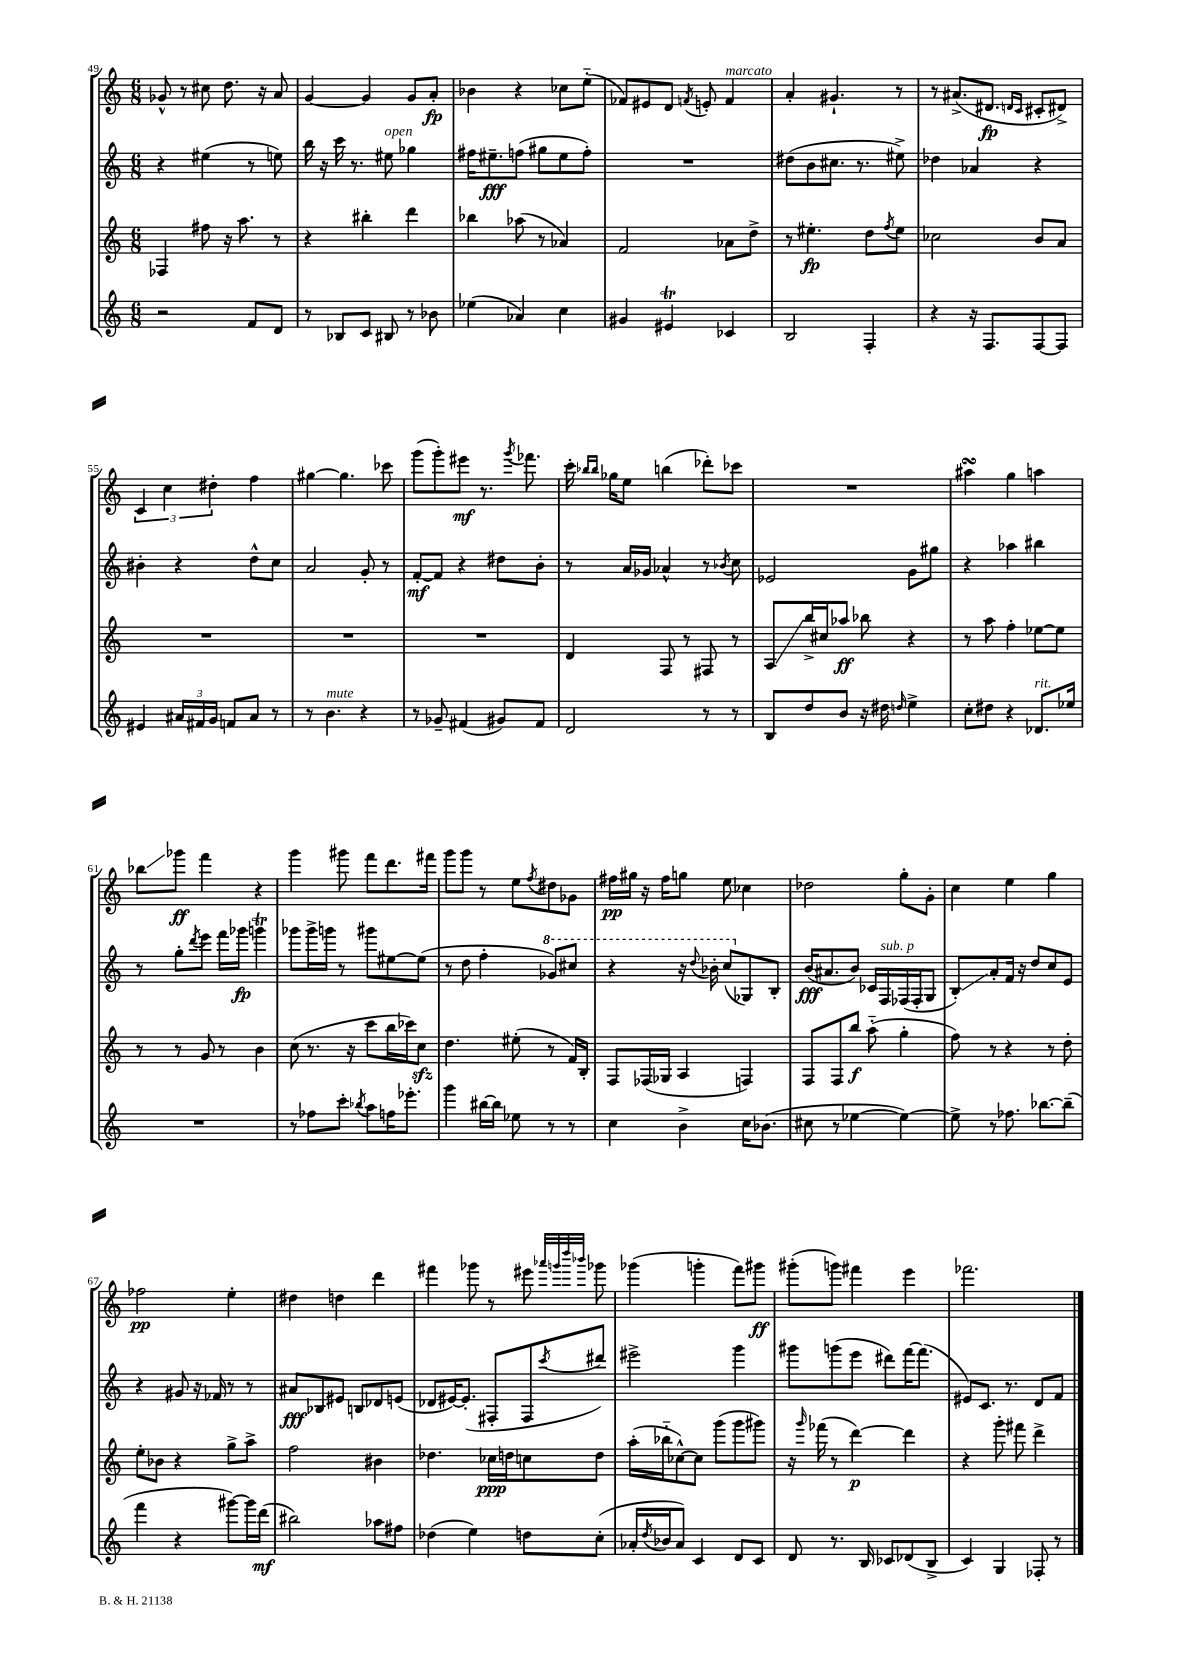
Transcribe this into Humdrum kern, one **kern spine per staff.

**kern	**kern	**kern	**kern
*staff4	*staff3	*staff2	*staff1
*clefG2	*clefG2	*clefG2	*clefG2
*k[]	*k[]	*k[]	*k[]
*M6/8	*M6/8	*M6/8	*M6/8
2r	4F-	4r	8g-^^
.	.	.	8r
.	8ff#	(4ee#	8cc#
.	16r	.	8.dd
.	8.aa	.	.
8f	.	8r	.
.	.	.	16r
8d	8r	8ee)	8a
=	=	=	=
8r	4r	16bb	[4g
.	.	16r	.
8B-	.	16ccc	.
.	.	8.r	.
8c	4bb#'	.	4g]
8B#	.	8ee#	.
8r	4ddd	4gg-	8g
8b-	.	.	8a'
=	=	=	=
(4ee-	4bb-	16ff#	4b-
.	.	8.ee#~	.
4a-)	(8aa-	(8ff	4r
.	8r	8gg#	.
4cc	4a-)	8ee#	8cc-
.	.	8ff')	(8ee'~
=	=	=	=
4g#	2f	2.r	8f-)
.	.	.	8e#
4e#	.	.	8d
.	.	.	8qf
.	.	.	8e'
4c-	8a-	.	4f
.	8dd^	.	.
=	=	=	=
2B	8r	(8dd#	4a'
.	4.ee#'	8b	.
.	.	8.cc#	4.g#`
.	.	8.r	.
4F'	8dd	.	.
.	8qff	.	.
.	8ee#	8ee#^)	8r
=	=	=	=
4r	2cc-	4dd-	8r
.	.	.	(8.a#^
16r	.	4a-	.
8.F	.	.	8.d#
.	.	.	16qqd
.	.	.	16qqc
[8F	8b	4r	8c#'
8F]	8a	.	8d#^)
=	=	=	=
4e#	2.r	4b#'	6c
.	.	.	6cc
24a#	.	4r	.
24f#	.	.	.
24g	.	.	6dd#'
8f	.	.	.
8a#	.	8dd^^	4ff
8r	.	8cc	.
=	=	=	=
8r	2.r	2a	[4gg#
4.b	.	.	.
.	.	.	4.gg#]
4r	.	8g'	.
.	.	8r	8ccc-
=	=	=	=
8r	2.r	[8f'	(8ggg
8g-~	.	8f]	8ggg')
(4f#	.	4r	8eee#
.	.	.	8.r
8g#)	.	8dd#	.
.	.	.	8qggg
.	.	.	8.fff-
8f#	.	8b'	.
=	=	=	=
2d	4d	8r	16ccc'
.	.	.	16qqbb-
.	.	.	16qqbb-
.	.	.	16gg-
.	.	16a	8ee
.	.	16g-	.
.	8F	4a-^^	(4bb
.	8r	.	.
8r	8F#	8r	8ddd-')
.	.	8qb-	.
8r	8r	8cc	8ccc-
=	=	=	=
8B	8A	2e-	2.r
8dd	16bb^	.	.
.	16cc#	.	.
8b	8aa-	.	.
16r	8bb-	.	.
16dd#	.	.	.
16qqdd	.	.	.
4ee^	4r	8g	.
.	.	8gg#	.
=	=	=	=
8cc'	8r	4r	4aa#
8dd#	8aa	.	.
4r	4ff'	4aa-	4gg
8.d-	[8ee-	4bb#	4aa
.	8ee-]	.	.
16ee-	.	.	.
=	=	=	=
2.r	8r	8r	8bb-
.	8r	8gg'	8ggg-
.	.	8qddd	.
.	8g	8eee	4fff
.	8r	16fff	.
.	.	16ggg-	.
.	4b	4ggg	4r
=	=	=	=
8r	(8cc	8ggg-	4ggg
8ff-	8.r	16ggg-^	.
.	.	16ggg	.
8ccc'	.	8r	8ggg#
.	16r	.	.
8qbb-	.	.	.
8aa	8ccc	8ggg#	8fff
16ff	16bb	[8ee#	8.ddd
8.eee-'	16ccc-)	.	.
.	8cc	(8ee#]	.
.	.	.	16fff#
=	=	=	=
4ggg	4.dd	8r	8ggg
.	.	8dd	8ggg
[16bb#	.	4ff'	8r
16bb#]	.	.	.
8ee-	(8ee#'	.	8ee
.	.	.	8qff
8r	8r	8gg-)	8dd#
8r	16f)	8ccc#	8g-
.	16B'	.	.
=	=	=	=
4cc	8F	4r	16ff#
.	.	.	16gg#
.	(16F-	.	16r
.	16G-	.	16ff#
4b^	4A	16r	8gg
.	.	8qqddd	.
.	.	16bb-'	.
.	.	(8ccc	8ee
16cc	4F)	8G-)	4cc-
(8.b-	.	.	.
.	.	8B'	.
=	=	=	=
8cc#	8F	(16b	2dd-
.	.	8.a#	.
8r	8F	.	.
[4ee-	8bb	8b)	.
.	(8aa'~	16c-	.
.	.	16F	.
4ee-_)	4gg'	(16F-	8gg'
.	.	16F-'	.
.	.	8G	8g'
=	=	=	=
8ee-^]	8ff)	8B')	4cc
8r	8r	8a'	.
8.ff-	4r	16f	4ee
.	.	16r	.
.	.	8dd	.
[8.bb-	.	.	.
.	8r	8cc	4gg
(8bb-~]	8dd'	8e	.
=	=	=	=
4fff	8ee'	4r	2ff-
.	8b-	.	.
4r	4r	8g#	.
.	.	16r	.
.	.	16f-	.
[8ggg#)	8gg^	8r	4ee'
16ggg#]	8aa^	8r	.
(16ddd	.	.	.
=	=	=	=
2bb#)	2ff	8a#	4dd#
.	.	8B-	.
.	.	8e#	4dd
.	.	8B	.
8aa-	4b#	8d-	4ddd
8ff#	.	(8e	.
=	=	=	=
(4dd-	4.dd-	8d-	4fff#
.	.	[16e#)	.
.	.	(8.e#']	.
4ee)	.	.	8ggg-
.	16cc-	8F#'	8r
.	16dd	.	.
8dd	8cc	8F#	8eee#
.	.	.	32qqaaa-
.	.	.	32qqggg
.	.	.	32qqdddd
.	.	8qccc	32qqbbb-
(8cc'	8dd	8ddd#)	8ggg-
=	=	=	=
16a-'	(16aa'	2eee#^	(4ggg-
8qdd	.	.	.
16b-	16bb-'~	.	.
8a-)	[8cc-^^)	.	.
4c	8cc-]	.	4ggg'
.	(8ggg	.	.
8d	8ggg	4ggg	8fff)
8c	8ggg#)	.	8ggg#
=	=	=	=
8d	16r	8ggg#	(8ggg#'
.	16qqggg	.	.
.	(16fff-	.	.
8.r	8r	(8ggg	8ggg)
.	[4ddd)	8eee	4fff#
16B	.	.	.
8c-	.	8ddd#)	.
(8d-	4ddd]	[16fff	4eee
.	.	(8.fff]	.
8B^	.	.	.
=	=	=	=
4c)	4r	8e#)	2.fff-
.	.	8.c	.
4G	8ggg'	.	.
.	.	8.r	.
.	8fff#	.	.
8F-'	4ddd^	8d	.
8r	.	8f	.
==	==	==	==
*-	*-	*-	*-
